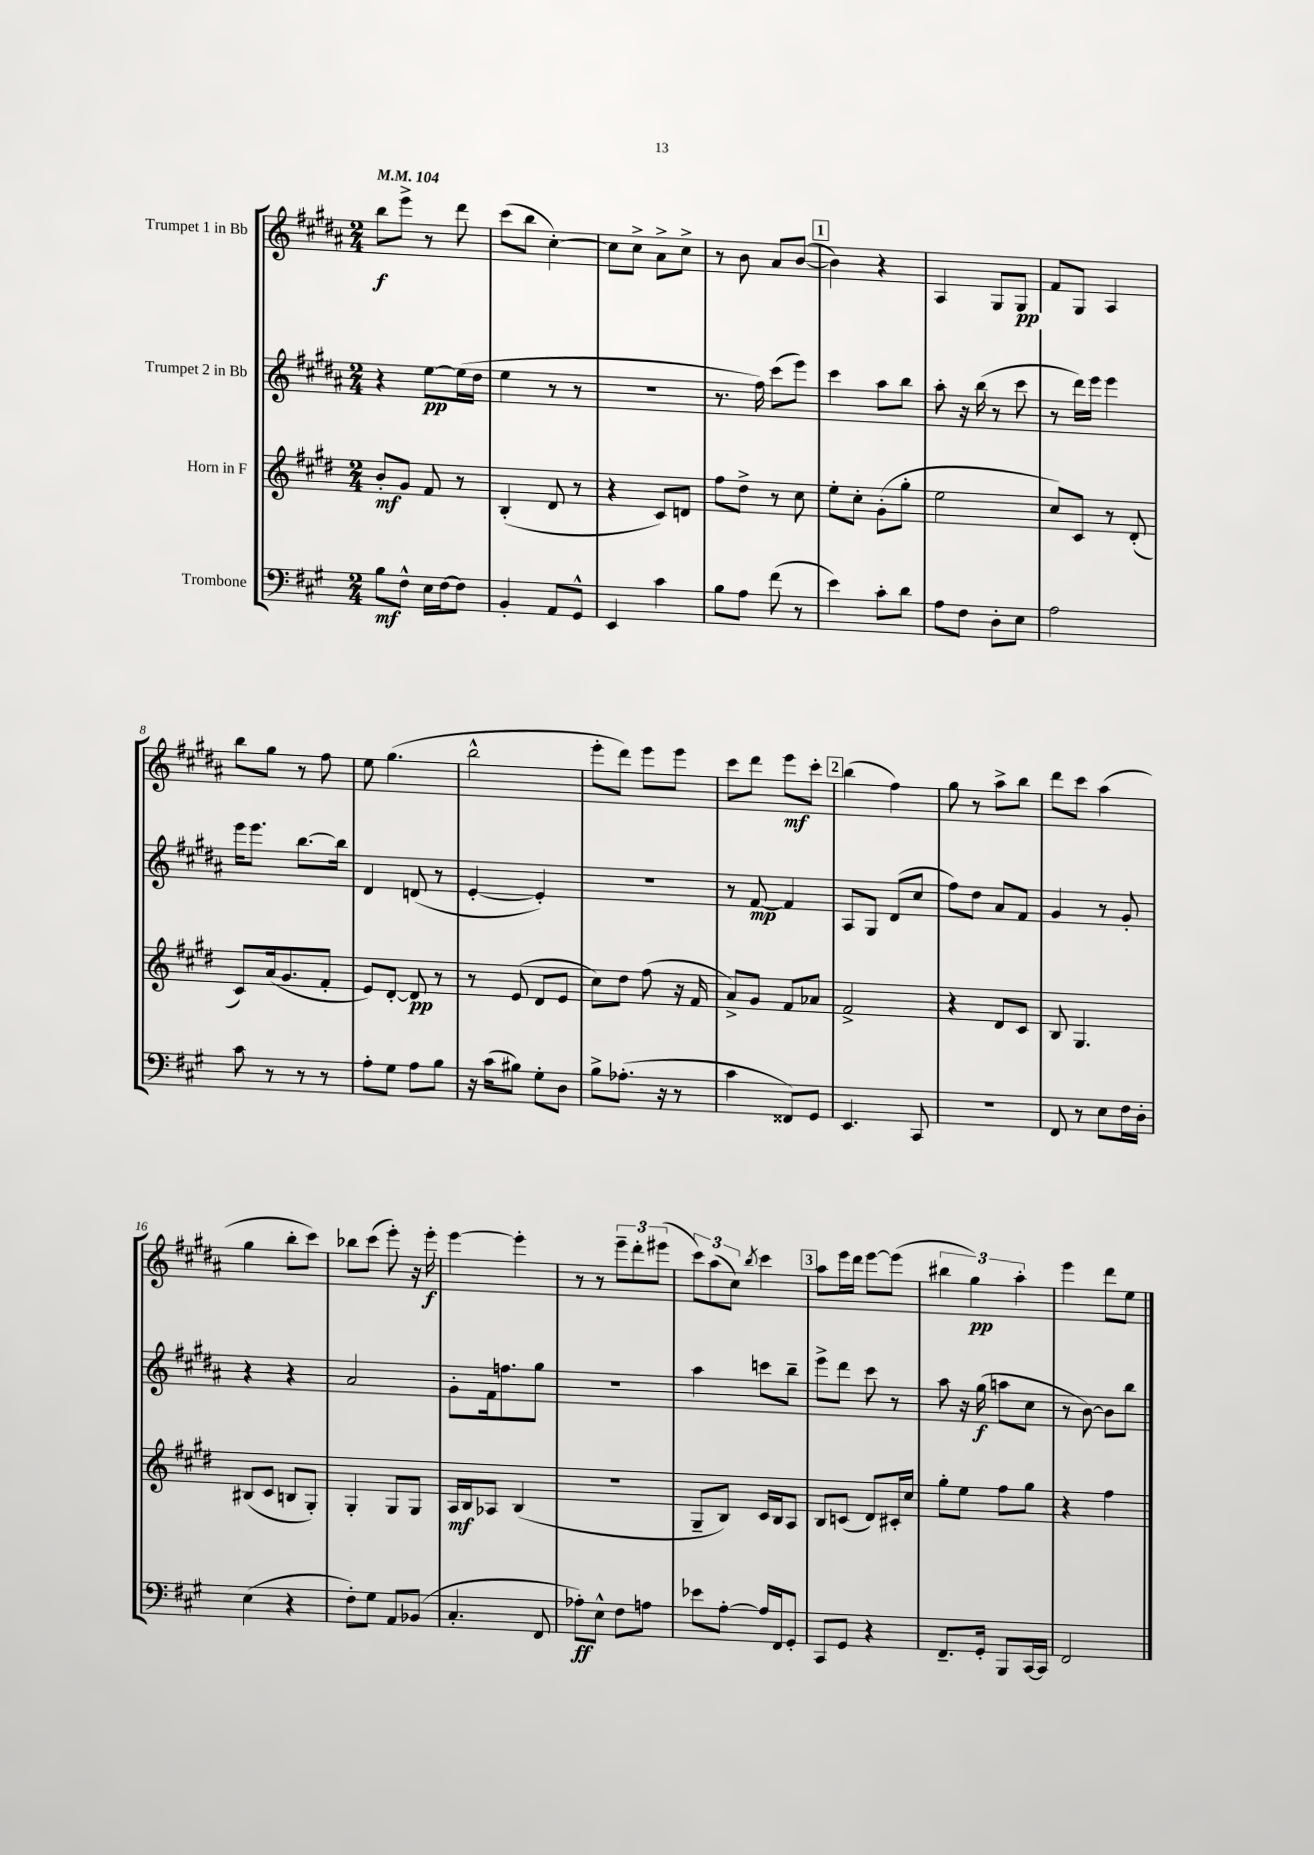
<<
\new StaffGroup <<
\new Staff = "s0" \with { instrumentName = "Trumpet 1 in Bb" } {
    \clef treble \key b \major \numericTimeSignature \time 2/4 \tempo 4 = 104
    b''8\f e'''8-> r8 dis'''8 |
    cis'''8( b''8 cis''4~-.) |
    cis''8 cis''8-> ais'8-> cis''8-> |
    r8 b'8 ais'8 b'8~( |
    \mark \markup { \box "1" } b'4) r4 |
    ais4 gis8 gis8\pp |
    fis'8 gis8 ais4 |
    b''8 gis''8 r8 fis''8 |
    e''8 gis''4.( |
    b''2-^ |
    e'''8-. dis'''8) e'''8 e'''8 |
    cis'''8 dis'''8 e'''8\mf cis'''8-. |
    \mark \markup { \box "2" } b''4( fis''4) |
    gis''8 r8 ais''8-> b''8 |
    dis'''8 cis'''8 ais''4( |
    gis''4 b''8-. cis'''8) |
    bes''8 cis'''8( e'''8-.) r16 e'''16-.\f |
    e'''4~ e'''4-. |
    r8 r8 \tuplet 3/2 { e'''8-- dis'''8-. eis'''8( } |
    \tuplet 3/2 { cis'''8) ais''8( cis''8) } \acciaccatura { b''8 } cis'''4 |
    \mark \markup { \box "3" } ais''8 e'''16 dis'''16 e'''8~ e'''8( |
    \tuplet 3/2 { bis''4 gis''4\pp) ais''4-. } |
    e'''4 dis'''8 e''8 \bar "|." |
}
\new Staff = "s1" \with { instrumentName = "Trumpet 2 in Bb" } {
    \clef treble \key b \major \numericTimeSignature \time 2/4
    r4 e''8~\pp e''16( dis''16 |
    e''4 r8 r8 |
    R2 |
    r8. fis''16) cis'''8( e'''8) |
    \mark \markup { \box "1" } cis'''4 ais''8 b''8 |
    ais''8-. r16 b''16( r8 cis'''8 |
    r8 dis'''16) e'''16 e'''4 |
    e'''16 e'''8. b''8.~ b''16 |
    dis'4 d'8( r8 |
    e'4~-. e'4-.) |
    r2 |
    r8 fis'8~\mp fis'4 |
    \mark \markup { \box "2" } ais8 gis8 dis'8( cis''8 |
    fis''8) dis''8 ais'8 fis'8 |
    gis'4 r8 gis'8-. |
    r4 r4 |
    ais'2 |
    gis'8-. fis'16 f''8. gis''8 |
    r2 |
    ais''4 c'''8 b''8-- |
    \mark \markup { \box "3" } e'''8-> dis'''8 cis'''8 r8 |
    ais''8 r16 gis''16\f( a''8 cis''8 |
    r8 b'8~) b'8 b''8 \bar "|." |
}
\new Staff = "s2" \with { instrumentName = "Horn in F" } {
    \clef treble \key e \major \numericTimeSignature \time 2/4
    b'8-.\mf gis'8 fis'8 r8 |
    b4-.( dis'8 r8 |
    r4 cis'8) d'8 |
    fis''8 dis''8-> r8 cis''8 |
    \mark \markup { \box "1" } e''8-. cis''8-. gis'8-.( gis''8-. |
    e''2 |
    cis''8) cis'8 r8 dis'8-.( |
    cis'8) a'16( gis'8. fis'8-. |
    e'8) dis'8~-. dis'8\pp r8 |
    r8 e'8( dis'8 e'8 |
    cis''8) dis''8 fis''8( r16 fis'16 |
    a'8->) gis'8 fis'8 aes'8 |
    \mark \markup { \box "2" } fis'2-> |
    r4 dis'8 cis'8 |
    b8 gis4. |
    bis8( cis'8 b8 gis8-.) |
    gis4-. gis8 gis8 |
    a16\mf b16 aes8 b4( |
    R2 |
    gis8-- b8) cis'16 b16 a8 |
    \mark \markup { \box "3" } b8 c'8( dis'8) cis'16-. cis''16 |
    gis''8-. e''8 fis''8 gis''8 |
    r4 fis''4 \bar "|." |
}
\new Staff = "s3" \with { instrumentName = "Trombone" } {
    \clef bass \key a \major \numericTimeSignature \time 2/4
    b8\mf fis8-^ e16 fis16~ fis8 |
    b,4-. a,8 gis,8-^ |
    e,4 cis'4 |
    b8 a8 fis'8( r8 |
    \mark \markup { \box "1" } e'4) cis'8-. d'8 |
    a8 fis8 d8-. e8 |
    a2 |
    cis'8 r8 r8 r8 |
    a8-. gis8 a8 b8 |
    r16 cis'16( bis8) gis8-. d8 |
    b8-> aes8.-.( r16 r8 |
    cis'4 fisis,8) gis,8 |
    \mark \markup { \box "2" } e,4. cis,8 |
    R2 |
    fis,8 r8 e8 fis16 d16-. |
    e4( r4 |
    fis8-.) gis8 a,8 bes,8( |
    cis4.-. fis,8 |
    aes8-.\ff) e8-^ fis8 a8 |
    ees'8 a8~-. a16 fis,16 gis,8-. |
    \mark \markup { \box "3" } cis,8 gis,8 r4 |
    fis,8.-- gis,16-. b,,8 cis,16~ cis,16 |
    fis,2 \bar "|." |
}
>>
>>
